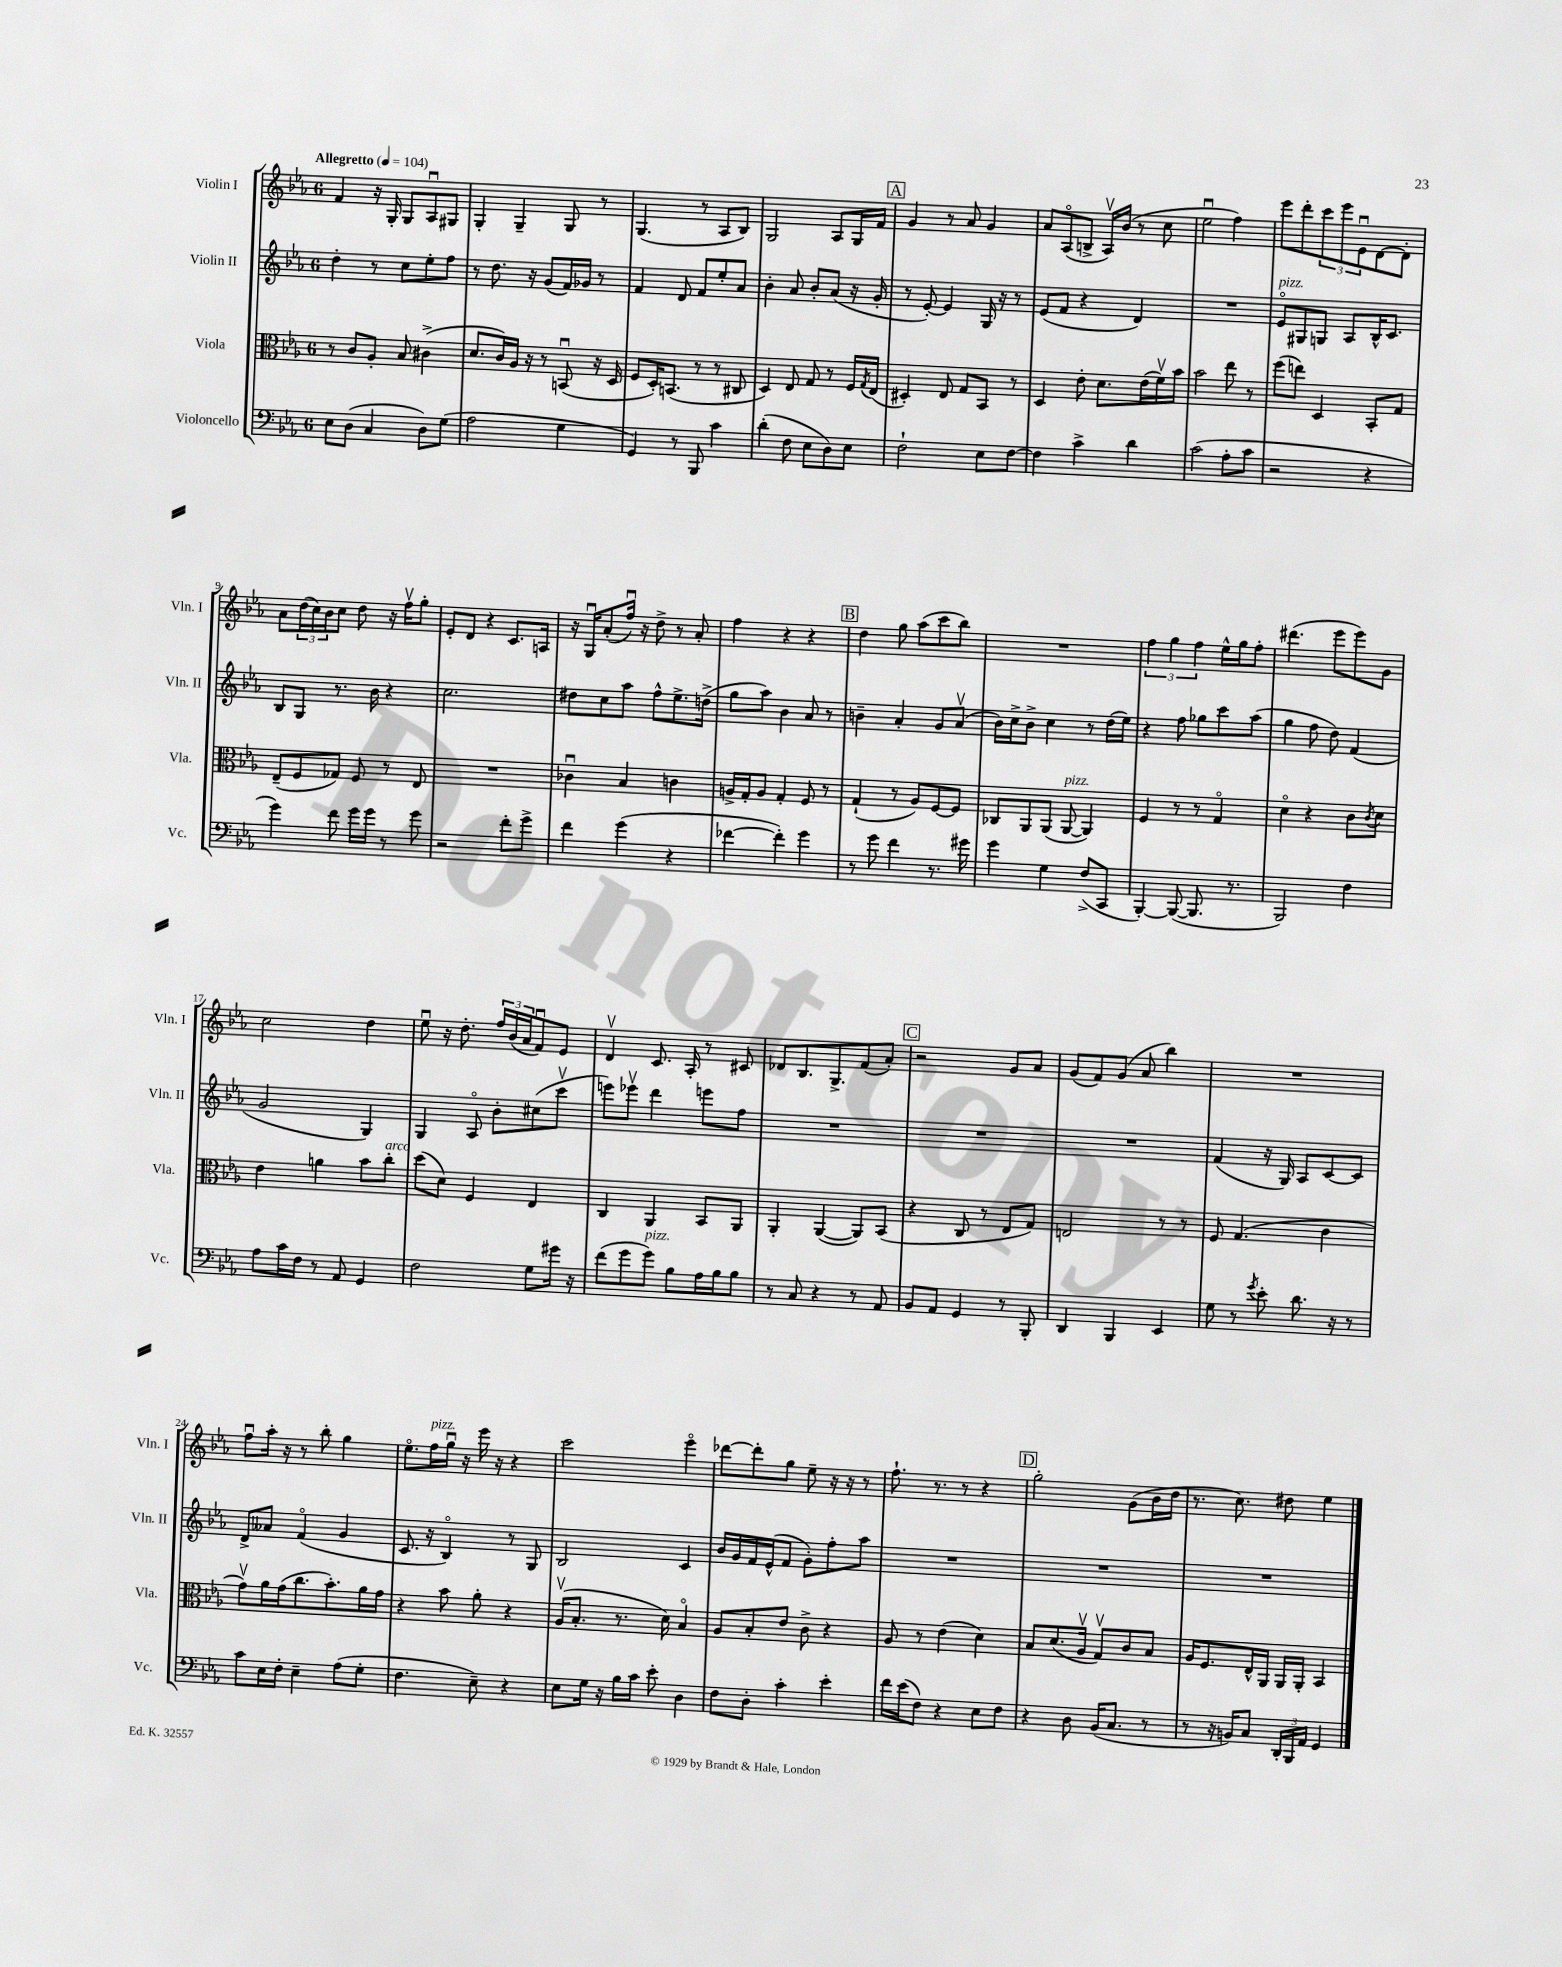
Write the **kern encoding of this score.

**kern	**kern	**kern	**kern
*staff4	*staff3	*staff2	*staff1
*clefF4	*clefC3	*clefG2	*clefG2
*k[b-e-a-]	*k[b-e-a-]	*k[b-e-a-]	*k[b-e-a-]
*M6/8	*M6/8	*M6/8	*M6/8
*MM104	*MM104	*MM104	*MM104
8E-\L	8r	4dd'\	4f/
(8D\J	8c/L	.	.
4C/	8A-'/J	8r	16r
.	.	.	16G'/
.	8B-/	8cc\L	8G/L
8D\L)	(4c#^\	8ee-'\	8A-u/
(8G\J	.	8ff\J	8G#/J
=	=	=	=
2A-\	8.d/L	8r	4G'/
.	.	8.dd\	.
.	16c/L)	.	.
.	16A-/JJ	.	4G~/
.	16r	16r	.
.	8r	(8g/L	.
4G\	(8BBu/	16f/L)	8G/
.	.	16g-/JJ	.
.	16r	8r	8r
.	16D/	.	.
=	=	=	=
4GG/)	8F/L	4f/	(4.G/
.	16D'/K)	.	.
.	(8.BB/J	.	.
8r	.	8d/	.
8BBB-/	8r	8f/L	8r
4c\	8r	8ee-'/	8A-/L
.	8C#/	8a-/J	8B-/J)
=	=	=	=
(4d'\	4D/)	4b-'\	2G/
8F\	8E-/	8a-/	.
8E-\L	8G/	8b-'/L	.
8D\)	8r	(8a-/J	8A-/L
8E-\J	16F/LL	16r	16G/L
.	8qG/	.	.
.	(16E-/JJ	16g'/	16f/JJ
=	=	=	=
2F`\	4D#'/)	8r	4g/
.	.	[8e-'/)	.
.	8E-/	4e-/]	8r
.	8G/L	.	8a-/
8E-\L	8BB-/J	16G/	4g/
.	.	16r	.
[8F\J	8r	8r	.
=	=	=	=
4F\]	4D/	(8e-/L	8a-/L
.	.	8f/J	(8A-o/
4c^\	8e-'\	4r	8B^/J
.	8.d\L	.	16A-v/LL)
.	.	.	(16b-/JJ
4d\	.	4d/)	8r
.	(16e-\L	.	.
.	16fv\)	.	8cc\
.	16b-\JJ	.	.
=	=	=	=
(2c\	2b-\	2.r	2ee-u\
8A-'\L	8ee-\	.	4ff\)
8c\J	8r	.	.
=	=	=	=
2r	(8ff\L	8e-o/L	8eee-\L
.	8ee\J)	8G#/	8ddd'\
.	4D/	8G/J	12ccc\
.	.	.	12eee-\
.	.	8A-/L	.
.	.	.	12e-u\
4r	8BB-'/L	16B-^^/K	[8d\
.	.	8.c/J	.
.	8G/J	.	8d'\]J
=	=	=	=
4g\)	(8E-~/L	8B-/L	8a-\L
.	8F/	8G/J	(24dd\L
.	.	.	24cc\)
.	.	.	24b-\J
8f\	8G-/J)	8.r	8cc\J
16g\LL	8F/	.	8dd\
16g\JJ	.	16b-\	.
8r	8r	4r	16r
.	.	.	16ffv\LK
8g\	8E-/	.	8gg'\J
=	=	=	=
2r	2.r	2.cc\	8e-'/L
.	.	.	8d/J
.	.	.	4r
8f'\L	.	.	8.c/L
8g^\J	.	.	.
.	.	.	16A/Jk
=	=	=	=
4f\	4c-u\	8dd#\L	16r
.	.	.	16Gu/LK
.	.	8cc\	(8a-'/
(4g\	4B-/	8aa-\J	16ffu/Jk)
.	.	.	16r
.	.	8ff^^\L	8dd^\
4r	4c\	8.ee-^\	8r
.	.	.	8a-'/
.	.	(16dd^\Jk	.
=	=	=	=
[4f-\	16A^/LL	8gg\L	4ff\
.	16G'/J	.	.
.	8A/J	8aa-\J)	.
4f-'\])	4G'/	4b-\	4r
4g\	8F/	8a-/	4r
.	8r	8r	.
=	=	=	=
8r	(4G`/	4b~\	4dd\
8g\	.	.	.
4f\	8r	4a-'/	8gg\
.	8A-/L)	.	(8aa-\L
8.r	[8F/	8g/L	8ccc\
.	8F/]J	(8a-v/J	8bb-\J)
16g#\	.	.	.
=	=	=	=
4g\	8C-/L	16b-\LL)	2.r
.	.	16cc^\J	.
.	8AA-/	8b-^\J	.
4G\	(8AA-/J	4cc\	.
.	[8AA-/	.	.
(8F^/L	4AA-/])	8r	.
8CC/J	.	(16dd\LL	.
.	.	16ee-\JJ)	.
=	=	=	=
[4BBB-'/)	4F/	4r	6ff\
.	.	.	6gg\
(8BBB-/_	8r	8ff\	.
.	.	.	6ff\
8.BBB-/]	8r	8gg-\L	.
.	4Go/	8ccc\	16ee-^^\LL
8.r	.	.	16gg\J
.	.	(8aa-\J	8ff'\J
=	=	=	=
2BBB-/)	4do\	4gg\	(4.ddd#\
.	4r	8ff\	.
.	.	8dd\)	8eee-\L
4F\	8c\L	(4f/	8eee-\)
.	8qc/	.	.
.	8d\J	.	8g\J
=	=	=	=
8A-\L	4e-\	2g/	2cc\
16c\L	.	.	.
16F\JJ	.	.	.
8r	4a\	.	.
8AA-/	.	.	.
4GG/	8b-\L	4G/)	4dd\
.	8cc'\J	.	.
=	=	=	=
2F\	(8dd\L	4G/	8ee-u\
.	8d\J)	.	16r
.	.	.	8.dd'\
.	4F/	8A-o/	.
.	.	8b-'\L	24ff/LL
.	.	.	(24b-/
.	.	.	24a-/J
8G\L	4E-/	(8cc#\	8fu/)
16g#\Jk	.	8cccv\J	8e-/J
16r	.	.	.
=	=	=	=
(8f\L	4C/	8eee\L)	4dv/
8g\	.	8eee-v\J	.
8g\J)	4AA-/	4ddd\	8.c/
8B-\L	.	.	.
.	.	.	16A-'/
16A-\L	8BB-/L	8eee\L	8r
16B-\J	.	.	.
8B-\J	8AA-/J	8ff\J	8c#/
=	=	=	=
8r	4AA-'/	2.r	8d-/L
8C/	.	.	8.B-/
4r	([4AA-/	.	.
.	.	.	8.G^/
8r	8AA-/]L)	.	(8f/
8AA-/	(8BB-/J	.	8a-'/J)
=	=	=	=
8BB-/L	4r	2.r	2r
8AA-/J	.	.	.
4GG/	8C/	.	.
.	8r	.	.
8r	8E-/L	.	8g/L
8BBB-'/	8G/J)	.	8a-/J
=	=	=	=
4DD/	2E/	2.r	(8g/L
.	.	.	8f/)
4BBB-/	.	.	(8g/J
.	.	.	8a-/
4EE-/	8r	.	4bb-\)
.	8r	.	.
=	=	=	=
8G\	8F/	(4f/	2.r
8r	(4.G/	.	.
8qg/	.	.	.
8e-'\	.	16r	.
.	.	16G/)	.
8.d\	.	8A-/L	.
.	4c\	[8c/	.
16r	.	.	.
8r	.	8c/]J	.
=	=	=	=
8c\L	8gv\L)	8d^/L	8ffu\L
16E-\L	16a-\L	8a--/J	16aa-'\Jk
16F'\JJ	(16g\J	.	16r
4E-~\	8.cc\	(4fo/	8r
.	.	.	8bb-'\
.	8.b-'\)	.	.
(8A-\L	.	4g/	4gg\
8G'\J	16a-\L	.	.
.	16g\JJ	.	.
=	=	=	=
4.F\	4r	8.c/	8.ee-o\L
.	.	16r	16ff\L
.	8b-\	4B-o/)	16ggu\JJ
.	.	.	16r
8E-~\)	8a-'\	.	16eee-\
.	.	.	16r
4r	4r	8r	4r
.	.	8G/	.
=	=	=	=
8E-\L	(16A-v/LK	2B-/	2ccc\
.	8.B-'/J	.	.
16G\Jk	.	.	.
16r	.	.	.
16B-\LL	8.r	.	.
16c\JJ	.	.	.
8e-'\	.	.	.
.	16d\)	.	.
4D\	4B-o/	4c/	4eee-o\
=	=	=	=
8F\L	8A-/L	16b-/LL	[8ddd-\L
.	.	16g/	.
8D'\J	8B-'/	16f/	8ddd-'\]
.	.	(16e-^^/J	.
4c'\	8e-/J	8f/J	8gg\J
.	8c^\	8g'\L)	8ee-~\
4e-'\	4r	8ff'\	16r
.	.	.	16r
.	.	8aa-\J	8r
=	=	=	=
16f\LL	8A-/	2.r	8.ff`\
(16e-\J	.	.	.
8F\J)	8r	.	.
.	.	.	8.r
4r	(4e-\	.	.
.	.	.	8r
8E-\L	4d\)	.	4r
8F\J	.	.	.
=	=	=	=
4r	8B-/L	2.r	2gg'\
.	(8.d/	.	.
8D\	.	.	.
.	16A-v/Jk	.	.
(16BB-/LK	8Gv/L)	.	.
8.C/J	.	.	.
.	8c/	.	(8g\L
8r	8B-/J	.	16b-\L
.	.	.	16dd\JJ
=	=	=	=
8r	16A-/LK	2.r	8.r
.	8.F/	.	.
16r	.	.	.
16BB/LK)	.	.	8.cc\)
8C/J	16E-^^/L	.	.
.	16AA-/JJ	.	.
24DD'/LL	16AA-/LL	.	8dd#\
24BBB-/	.	.	.
.	16AA-'/JJ	.	.
24AA-/JJ	.	.	.
4GG/	4BB-/	.	4ee-\
==	==	==	==
*-	*-	*-	*-
